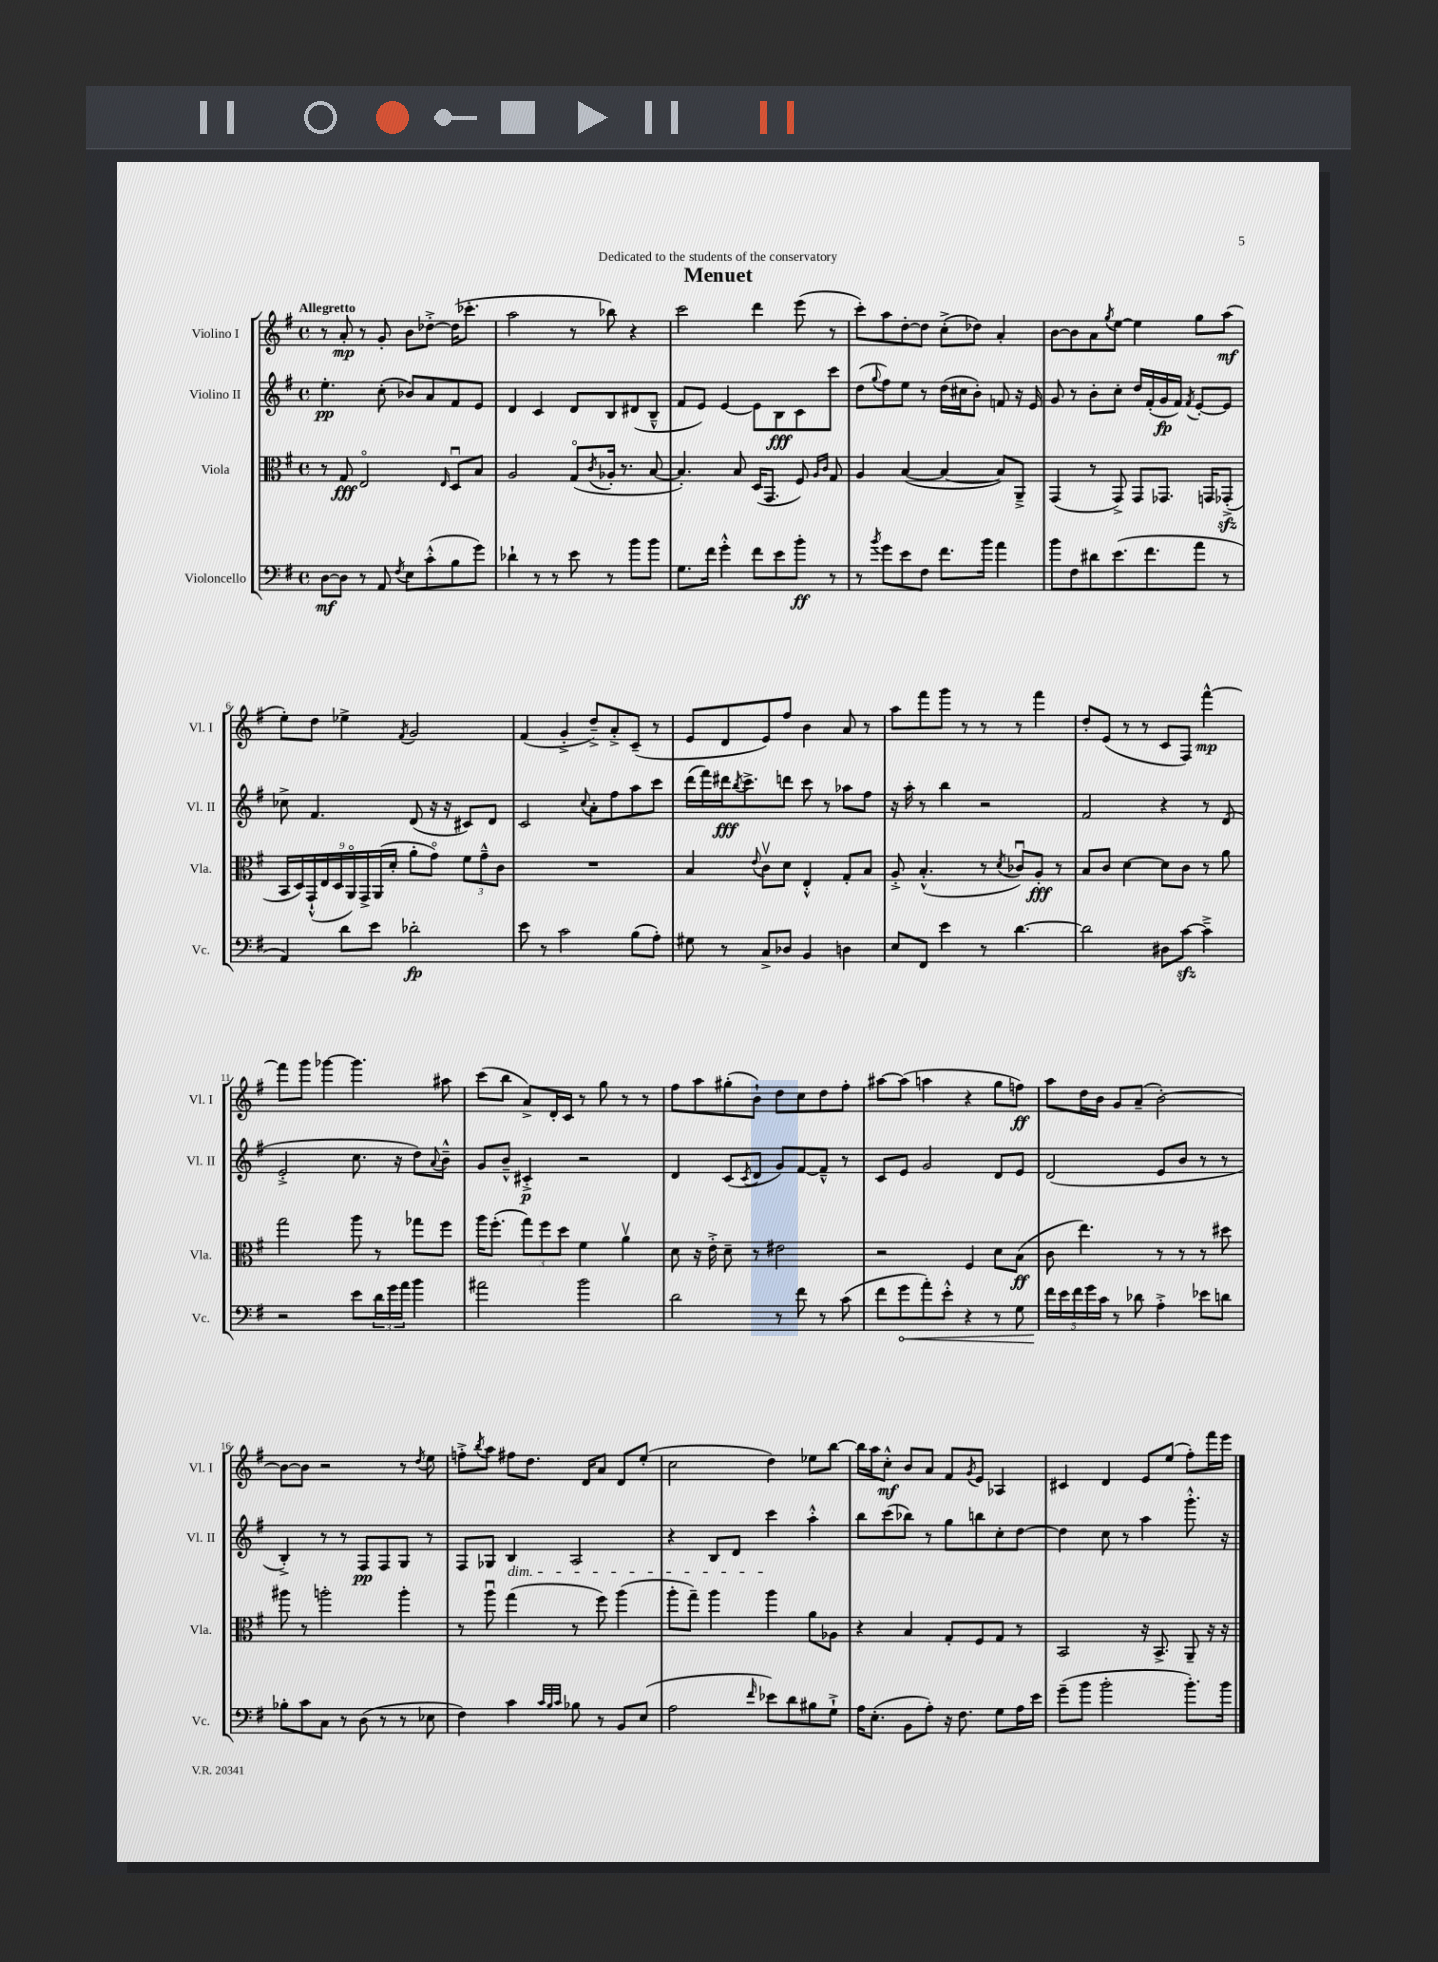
\header { title = "Menuet" dedication = "Dedicated to the students of the conservatory" }
<<
\new StaffGroup <<
\new Staff = "s0" \with { instrumentName = "Violino I" shortInstrumentName = "Vl. I" } {
    \clef treble \key g \major \defaultTimeSignature \time 4/4 \tempo "Allegretto"
    r8 a'8-.\mp r8 g'8-. b'8 des''8~-.-> des''16( ces'''8.-. |
    a''2 r8 bes''8) r4 |
    c'''2 d'''4 e'''8( r8 |
    c'''8-.) a''8 d''8~-. d''8 c''8-.->( des''8) a'4-. |
    b'8~ b'8 a'8 \acciaccatura { g''8 } e''8~ e''4 g''8 a''8\mf( |
    e''8-.) d''8 ees''4-> \acciaccatura { fis'8 } g'2 |
    fis'4( g'4-.-> d''8--->) a'8-.-> c'8--( r8 |
    e'8 d'8 e'8) fis''8 b'4 a'8 r8 |
    a''8 fis'''8 g'''8 r8 r8 r8 fis'''4 |
    d''8-. e'8( r8 r8 c'8 fis8) fis'''4~-^\mp |
    fis'''8 g'''8 ges'''4~ ges'''4. ais''8 |
    c'''8( b''8 a'8->) d'16-. c'16 r8 g''8 r8 r8 |
    fis''8 a''8 gis''8-.( b'8-!) d''8 c''8 d''8 fis''8-. |
    ais''8~ ais''8( a''4 r4 g''8 f''8\ff) |
    a''8 d''16 b'16 g'8 a'8--( b'2~-.) |
    b'8~ b'8 r2 r8 \acciaccatura { d''8 } e''8 |
    f''8-.-> \acciaccatura { b''8 } a''8 fis''8 d''8. d'16 a'8 d'8 e''8-.( |
    c''2 d''4) ees''8 b''8~ |
    b''16 a''16 c''8-.-^\mf b'8 a'8 fis'8 \acciaccatura { g'8 } e'8 aes4 |
    cis'4 d'4 e'8 e''8( fis''8-.) fis'''16 e'''16 \bar "|." |
}
\new Staff = "s1" \with { instrumentName = "Violino II" shortInstrumentName = "Vl. II" } {
    \clef treble \key g \major \defaultTimeSignature \time 4/4
    e''4.-.\pp c''8-.( bes'8) a'8 fis'8 e'8 |
    d'4 c'4 d'8 b8 dis'8( b8---^ |
    fis'8 e'8) e'4~ e'8 b8\fff c'8 c'''8 |
    d''8( \appoggiatura { g''8 } fis''8) e''8 r8 d''16( cis''16 b'8-.) f'8 r16 e'16 |
    g'8 r8 b'8-. c''8-. d''16 fis'16-.( g'16\fp fis'16) \acciaccatura { fis'8 } e'8~-. e'8 |
    ces''8-> fis'4. d'8( r16 r16 cis'8) d'8 |
    c'2 \appoggiatura { c''8 } a'8-. fis''8 a''8 c'''8 |
    d'''16( fis'''16) dis'''16\fff \acciaccatura { b''8 } c'''8.-> d'''8 c'''8 r8 aes''8 fis''8 |
    r16 a''16-. r8 b''4 r2 |
    fis'2 r4 r8 d'8( |
    e'2-.-> c''8. r16 d''8) \appoggiatura { a'8 } b'8---^ |
    g'8 b'8---^ cis'4-.->\p r2 |
    d'4 c'8( \acciaccatura { c'8 } d'8 g'8) fis'8~ fis'8---^ r8 |
    c'8 e'8 g'2 d'8 e'8 |
    d'2( e'8 b'8 r8 r8 |
    b4-.->) r8 r8 fis8\pp fis8 g8 r8 |
    fis8 ges8 b4\dim a2 |
    r4 b8 d'8 c'''4\! a''4-.-^ |
    b''8 c'''8( bes''8) r8 g''8 b''8 c''8-. d''8~ |
    d''4 c''8 r8 a''4 g'''8.-.-^ r16 \bar "|." |
}
\new Staff = "s2" \with { instrumentName = "Viola" shortInstrumentName = "Vla." } {
    \clef alto \key g \major \defaultTimeSignature \time 4/4
    r8 g8\fff e2\flageolet \grace { e16 } d8\downbow b8 |
    a2 g8\flageolet( \acciaccatura { c'8 } aes16-. r8. b8~ |
    b4.-.) b8 d16( g,8. fis8) \grace { a16 c'16 } g8 |
    a4 b4~( b4~ b8) a,8---> |
    g,4( r8 g,8->) g,8 ges,8. g,16 ges,8-.->\sfz( |
    \tuplet 9/8 { b,16 d16) g,16-!-^( e16 d16 a,16\flageolet) g,16-> a,16( d'16-. } a'8-. g'8\flageolet) \tuplet 3/2 { fis'8 g'8---^ c'8 } |
    R1 |
    b4 \appoggiatura { e'8 } c'8\upbow d'8 e4-.-^ g8-. b8 |
    a8-.-> b4.-.-^( r8 \acciaccatura { d'8 } ces'8\downbow) a8-.\fff r8 |
    b8 c'8 d'4~ d'8 c'8 r8 a'8 |
    g''2 a''8 r8 ges''8 fis''8 |
    a''16 fis''8.-.( \tuplet 3/2 { g''8) fis''8 d''8 } fis'4 a'4\upbow |
    d'8 r16 e'16-.-> d'8-- r8 eis'2 |
    r2 fis4 d'8 b8\ff( |
    c'8 e''4.) r8 r8 r8 dis''8 |
    ais''8 r8 a''2-. a''4-. |
    r8 a''8\downbow g''4( r8 fis''8) a''4( |
    a''8-. g''8--) a''4 a''4 a'8 aes8 |
    r4 b4 g8-. fis8 g8 r8 |
    b,2 r16 b,8.-> a,8-- r16 r16 \bar "|." |
}
\new Staff = "s3" \with { instrumentName = "Violoncello" shortInstrumentName = "Vc." } {
    \clef bass \key g \major \defaultTimeSignature \time 4/4
    d8~\mf d8 r8 a,8 \acciaccatura { fis8 } e8 c'8-.-^( b8 g'8) |
    des'4-! r8 r8 e'8 r8 b'8 b'8 |
    g8. fis'16 g'4-.-^ fis'8 e'8 b'8-.\ff r8 |
    r8 \acciaccatura { b'8 } g'8 e'8 fis8 fis'8. b'16 a'4 |
    b'8 fis8 dis'8 e'8.( fis'8. a'8 r8 |
    a,4) d'8 e'8 des'2-.\fp |
    e'8 r8 c'2 b8( a8-.) |
    gis8 r8 c8-> des8 b,4 d4 |
    e8 fis,8 e'4 r8 d'4.~ |
    d'2 dis8 c'8~\sfz c'4---> |
    r2 e'8 \tuplet 3/2 { d'16 g'16 a'16 } b'4 |
    ais'2 b'2 |
    d'2 r8 fis'8 r8 c'8( |
    fis'8 \once \override Hairpin.circled-tip = ##t g'8\< a'8-.) e'8-.-^ r4 r8 g8 |
    \tuplet 5/4 { fis'16\! e'16 fis'16 g'16 c'16 } r8 des'8 a4-.-> ees'8 d'8 |
    bes8-. c'8 c8 r8 d8( r8 r8 ees8 |
    fis4) c'4 \grace { c'32 b32 c'32 } bes8 r8 b,8 e8( |
    a2 \grace { fis'16 } ees'8) d'8 bis8 g8-!-> |
    a16 e8.-.( b,8 a8-.) r16 fis8. g8 a16 e'16 |
    g'8--( b'8 b'2-. b'8.-.) b'16 \bar "|." |
}
>>
>>
